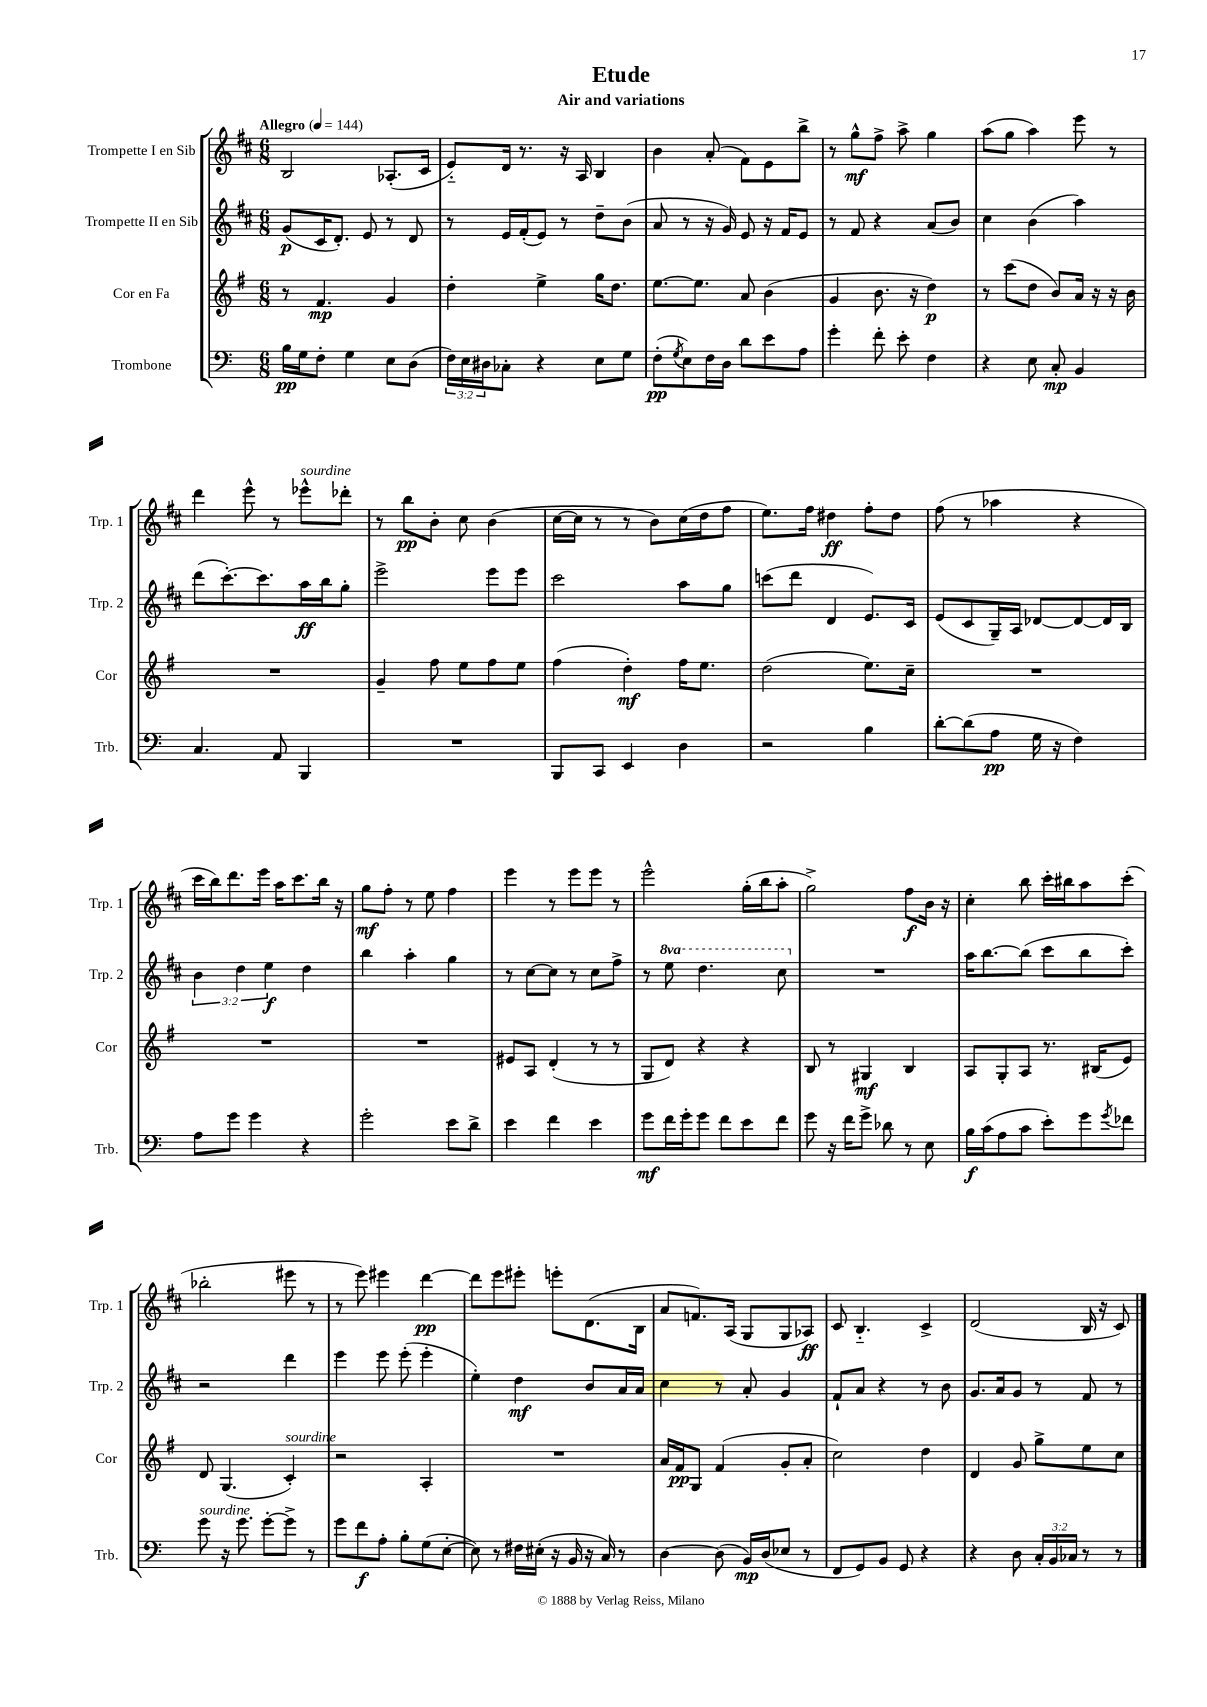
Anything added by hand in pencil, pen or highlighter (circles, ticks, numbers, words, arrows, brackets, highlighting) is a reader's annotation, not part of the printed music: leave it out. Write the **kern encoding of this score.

**kern	**dynam	**kern	**dynam	**kern	**dynam	**kern	**dynam
*part4	*part4	*part3	*part3	*part2	*part2	*part1	*part1
*staff4	*staff4	*staff3	*staff3	*staff2	*staff2	*staff1	*staff1
*I"Trombone	*	*I"Cor en Fa	*	*I"Trompette II en Sib	*	*I"Trompette I en Sib	*
*I'Trb.	*	*I'Cor	*	*I'Trp. 2	*	*I'Trp. 1	*
*clefF4	*	*clefG2	*	*clefG2	*	*clefG2	*
*k[]	*	*k[f#]	*	*k[f#c#]	*	*k[f#c#]	*
*M6/8	*	*M6/8	*	*M6/8	*	*M6/8	*
*MM144	*	*MM144	*	*MM144	*	*MM144	*
=1	=1	=1	=1	=1	=1	=1	=1
!	!	!	!	!	!	!LO:TX:a:B:t=Allegro	!
16B\LL	pp	8r	.	(8g/L	p	2B/	.
16G\J	.	.	.	.	.	.	.
8F'\J	.	4.f#/	mp	16c#/K	.	.	.
.	.	.	.	8.d'/J)	.	.	.
4G\	.	.	.	.	.	.	.
.	.	.	.	8e/	.	.	.
8E\L	.	4g/	.	8r	.	(8.A-X'/L	.
(8D\J	.	.	.	8d/	.	.	.
.	.	.	.	.	.	16c#/Jk	.
=2	=2	=2	=2	=2	=2	=2	=2
24F\LL)	.	4dd'\	.	8r	.	8e/L)	.
24E\	.	.	.	.	.	.	.
24D#X\J	.	.	.	.	.	.	.
8C-X'\J	.	.	.	16e/LL	.	16d/Jk	.
.	.	.	.	(16f#'/J	.	8.r	.
4r	.	4ee^\	.	8e/J)	.	.	.
.	.	.	.	8r	.	16r	.
.	.	.	.	.	.	16A/	.
8E\L	.	16gg\KL	.	8dd~\L	.	4B/	.
.	.	8.dd\J	.	.	.	.	.
8G\J	.	.	.	(8b\J	.	.	.
=3	=3	=3	=3	=3	=3	=3	=3
(8F'\L	pp	[8.ee\L	.	8a/	.	4b\	.
8qG/	.	.	.	.	.	.	.
8E\)	.	.	.	8r	.	.	.
.	.	8.ee\J]	.	.	.	.	.
16F\L	.	.	.	16r	.	(8a'/	.
16D\JJ	.	.	.	16g/)	.	.	.
8d\L	.	8a/	.	8e/	.	8f#\L)	.
8e\	.	(4b\	.	16r	.	8e\	.
.	.	.	.	16f#/KL	.	.	.
8A\J	.	.	.	8e/J	.	8bb^\J	.
=4	=4	=4	=4	=4	=4	=4	=4
4g'\	.	4g/	.	8r	.	8r	.
.	.	.	.	8f#/	.	8gg^^\L	mf
8f'\	.	8.b\	.	4r	.	8ff#^\J	.
8e'\	.	.	.	.	.	8aa^\	.
.	.	16r	.	.	.	.	.
4F\	.	4dd\)	p	(8a/L	.	4gg\	.
.	.	.	.	8b/J)	.	.	.
=5	=5	=5	=5	=5	=5	=5	=5
4r	.	8r	.	4cc#\	.	(8aa\L	.
.	.	(8ccc\L	.	.	.	8gg\J	.
8E\	.	8dd\J	.	(4b\	.	4aa\)	.
8C'/	mp	8b/L)	.	.	.	.	.
4BB/	.	16a/Jk	.	4aa\)	.	8eee\	.
.	.	16r	.	.	.	.	.
.	.	16r	.	.	.	8r	.
.	.	16b\	.	.	.	.	.
!!LO:LB:g=z
=6	=6	=6	=6	=6	=6	=6	=6
4.C/	.	2.r	.	(8ddd\L	.	4ddd\	.
.	.	.	.	[8.ccc#'\)	.	.	.
.	.	.	.	.	.	8eee^^\	.
.	.	.	.	8.ccc#\]	.	.	.
8AA/	.	.	.	.	.	8r	.
!	!	!	!	!	!	!LO:TX:a:i:t=sourdine	!
4BBB/	.	.	.	16aa\L	ff	8eee-X^^\L	.
.	.	.	.	16bb\J	.	.	.
.	.	.	.	8gg'\J	.	8ddd-X'\J	.
=7	=7	=7	=7	=7	=7	=7	=7
2.r	.	4g~/	.	2eee^\	.	8r	.
.	.	.	.	.	.	8bb\L	pp
.	.	8ff#\	.	.	.	8b'\J	.
.	.	8ee\L	.	.	.	8cc#\	.
.	.	8ff#\	.	8eee\L	.	(4b\	.
.	.	8ee\J	.	8eee\J	.	.	.
=8	=8	=8	=8	=8	=8	=8	=8
8BBB/L	.	(4ff#\	.	2ccc#\	.	[16cc#\LL	.
.	.	.	.	.	.	16cc#\JJ]	.
8CC/J	.	.	.	.	.	8r	.
4EE/	.	4dd'\)	mf	.	.	8r	.
.	.	.	.	.	.	8b\L)	.
4D\	.	16ff#\KL	.	8aa\L	.	(16cc#\L	.
.	.	8.ee\J	.	.	.	16dd\J	.
.	.	.	.	8gg\J	.	8ff#\J	.
=9	=9	=9	=9	=9	=9	=9	=9
2r	.	(2dd\	.	(8cccn\L	.	8.ee\L)	.
.	.	.	.	8ddd\J	.	.	.
.	.	.	.	.	.	16ff#\Jk	.
.	.	.	.	4d/	.	4dd#X\	ff
4B\	.	8.ee\L)	.	8.e/L)	.	8ff#'\L	.
.	.	.	.	.	.	8dd#\J	.
.	.	16cc~\Jk	.	16c#/Jk	.	.	.
=10	=10	=10	=10	=10	=10	=10	=10
[8d'\L	.	2.r	.	(8e/L	.	(8ff#\	.
(8d\]	.	.	.	8c#/	.	8r	.
8A\J	pp	.	.	16G~/L)	.	4aa-X\	.
.	.	.	.	16A/JJ	.	.	.
16G\	.	.	.	[8d-X/L	.	.	.
16r	.	.	.	.	.	.	.
4F\)	.	.	.	8d-/_	.	4r	.
.	.	.	.	16d-/L]	.	.	.
.	.	.	.	16B/JJ	.	.	.
!!LO:LB:g=z
=11	=11	=11	=11	=11	=11	=11	=11
8A\L	.	2.r	.	6b\	.	16ccc#\LL	.
.	.	.	.	.	.	16bb\J)	.
8g\J	.	.	.	.	.	8.ddd\	.
.	.	.	.	6dd\	.	.	.
4g\	.	.	.	.	.	.	.
.	.	.	.	.	.	16eee\Jk	.
.	.	.	.	6ee\	f	.	.
.	.	.	.	.	.	16aa\KL	.
.	.	.	.	.	.	8.ccc#\	.
4r	.	.	.	4dd\	.	.	.
.	.	.	.	.	.	16bb\Jk	.
.	.	.	.	.	.	16r	.
=12	=12	=12	=12	=12	=12	=12	=12
2g'\	.	2.r	.	4bb\	.	8gg\L	mf
.	.	.	.	.	.	8ff#'\J	.
.	.	.	.	4aa'\	.	8r	.
.	.	.	.	.	.	8ee\	.
8e\L	.	.	.	4gg\	.	4ff#\	.
8d^\J	.	.	.	.	.	.	.
=13	=13	=13	=13	=13	=13	=13	=13
4e\	.	8e#X/L	.	8r	.	4eee\	.
.	.	8A/J	.	[8cc#\L	.	.	.
4f\	.	(4d'/	.	8cc#\J]	.	8r	.
.	.	.	.	8r	.	8eee\L	.
4e\	.	8r	.	8cc#\L	.	8eee\J	.
.	.	8r	.	8ff#^\J	.	8r	.
=14	=14	=14	=14	=14	=14	=14	=14
8g\L	mf	8G/L	.	8r	.	2eee^^\	.
*	*	*	*	*8va	*	*	*
16f\L	.	8d/J)	.	8eee\	.	.	.
16g'\J	.	.	.	.	.	.	.
8g\J	.	4r	.	4.ddd\	.	.	.
8f\L	.	.	.	.	.	.	.
8e\	.	4r	.	.	.	(16gg'\LL	.
.	.	.	.	.	.	16bb\J	.
8f\J	.	.	.	8ccc#\	.	8aa'\J	.
=15	=15	=15	=15	=15	=15	=15	=15
*	*	*	*	*X8va	*	*	*
8g\	.	8B/	.	2.r	.	2gg^\)	.
16r	.	8r	.	.	.	.	.
16f\KL	.	.	.	.	.	.	.
8g^\J	.	4G#X/	mf	.	.	.	.
8d-X\	.	.	.	.	.	.	.
8r	.	4B/	.	.	.	8ff#\L	f
8E\	.	.	.	.	.	16b\Jk	.
.	.	.	.	.	.	16r	.
=16	=16	=16	=16	=16	=16	=16	=16
16B\LL	f	8A/L	.	16aa\KL	.	4cc#'\	.
(16c\J	.	.	.	[8.bb\	.	.	.
8A\	.	8G'/	.	.	.	.	.
8c\J	.	8A/J	.	(8bb\J]	.	8bb\	.
8e'\L)	.	8.r	.	8ccc#\L	.	16ccc#'\LL	.
.	.	.	.	.	.	16bb#X\J	.
8g\	.	.	.	8bb\	.	8aa\	.
.	.	(16B#X/KL	.	.	.	.	.
8qg/	.	.	.	.	.	.	.
8f-X\J	.	8e/J)	.	8ccc#'\J)	.	(8ccc#'\J	.
!!LO:LB:g=z
=17	=17	=17	=17	=17	=17	=17	=17
!LO:TX:a:i:t=sourdine	!	!	!	!	!	!	!
8g\	.	8d/	.	2r	.	2bb-X'\	.
16r	.	(4.G/	.	.	.	.	.
8.g\	.	.	.	.	.	.	.
[8g'\L	.	.	.	.	.	.	.
!	!	!LO:TX:a:i:t=sourdine	!	!	!	!	!
8g^\J]	.	4c'/)	.	4ddd\	.	8eee#X\	.
8r	.	.	.	.	.	8r	.
=18	=18	=18	=18	=18	=18	=18	=18
8g\L	.	2r	.	4eee\	.	8r	.
8f\	f	.	.	.	.	8eee\)	.
8A'\J	.	.	.	8eee\	.	4eee#X\	.
8B'\L	.	.	.	(8eee'\	.	.	.
(8G\	.	4A'/	.	4eee'\	.	[4ddd\	pp
[8E'\J	.	.	.	.	.	.	.
=19	=19	=19	=19	=19	=19	=19	=19
8E\])	.	2.r	.	4ee'\)	.	8ddd\L]	.
8r	.	.	.	.	.	8eee\	.
16F#X\LL	.	.	.	4dd\	mf	8eee#X'\J	.
(16E#X'\JJ	.	.	.	.	.	.	.
16r	.	.	.	.	.	8eeen'\L	.
16BB/	.	.	.	.	.	.	.
16r	.	.	.	8b/L	.	(8.d\	.
16C/)	.	.	.	.	.	.	.
8r	.	.	.	16a/L	.	.	.
.	.	.	.	16a/JJ	.	16B\Jk	.
=20	=20	=20	=20	=20	=20	=20	=20
[4D\	.	16a/LL	.	4cc#\	.	8a/L	.
.	.	16f#/J	pp	.	.	.	.
.	.	8G/J	.	.	.	8.fn/)	.
(8D\]	.	(4f#/	.	8r	.	.	.
.	.	.	.	.	.	(16A/Jk	.
16BB/LL)	mp	.	.	8a'/	.	8G/L	.
(16D/J	.	.	.	.	.	.	.
8E-X/J	.	8g'/L	.	4g/	.	8G/	.
8r	.	8a'/J	.	.	.	8A-X/J)	ff
=21	=21	=21	=21	=21	=21	=21	=21
8FF/L	.	2cc\)	.	8f#`/L	.	8c#/	.
8GG/)	.	.	.	8a/J	.	4.B/	.
8BB/J	.	.	.	4r	.	.	.
8GG/	.	.	.	.	.	.	.
4r	.	4dd\	.	8r	.	4c#^/	.
.	.	.	.	8b\	.	.	.
=22	=22	=22	=22	=22	=22	=22	=22
4r	.	4d/	.	8.g/L	.	(2d/	.
.	.	.	.	16a/k	.	.	.
8D\	.	8g/	.	8g/J	.	.	.
24C'/LL	.	8gg^\L	.	8r	.	.	.
24BB/	.	.	.	.	.	.	.
24C-X/JJ	.	.	.	.	.	.	.
8r	.	8ee\	.	8f#/	.	16B/	.
.	.	.	.	.	.	16r	.
8r	.	8cc\J	.	8r	.	8c#/)	.
==	==	==	==	==	==	==	==
*-	*-	*-	*-	*-	*-	*-	*-
